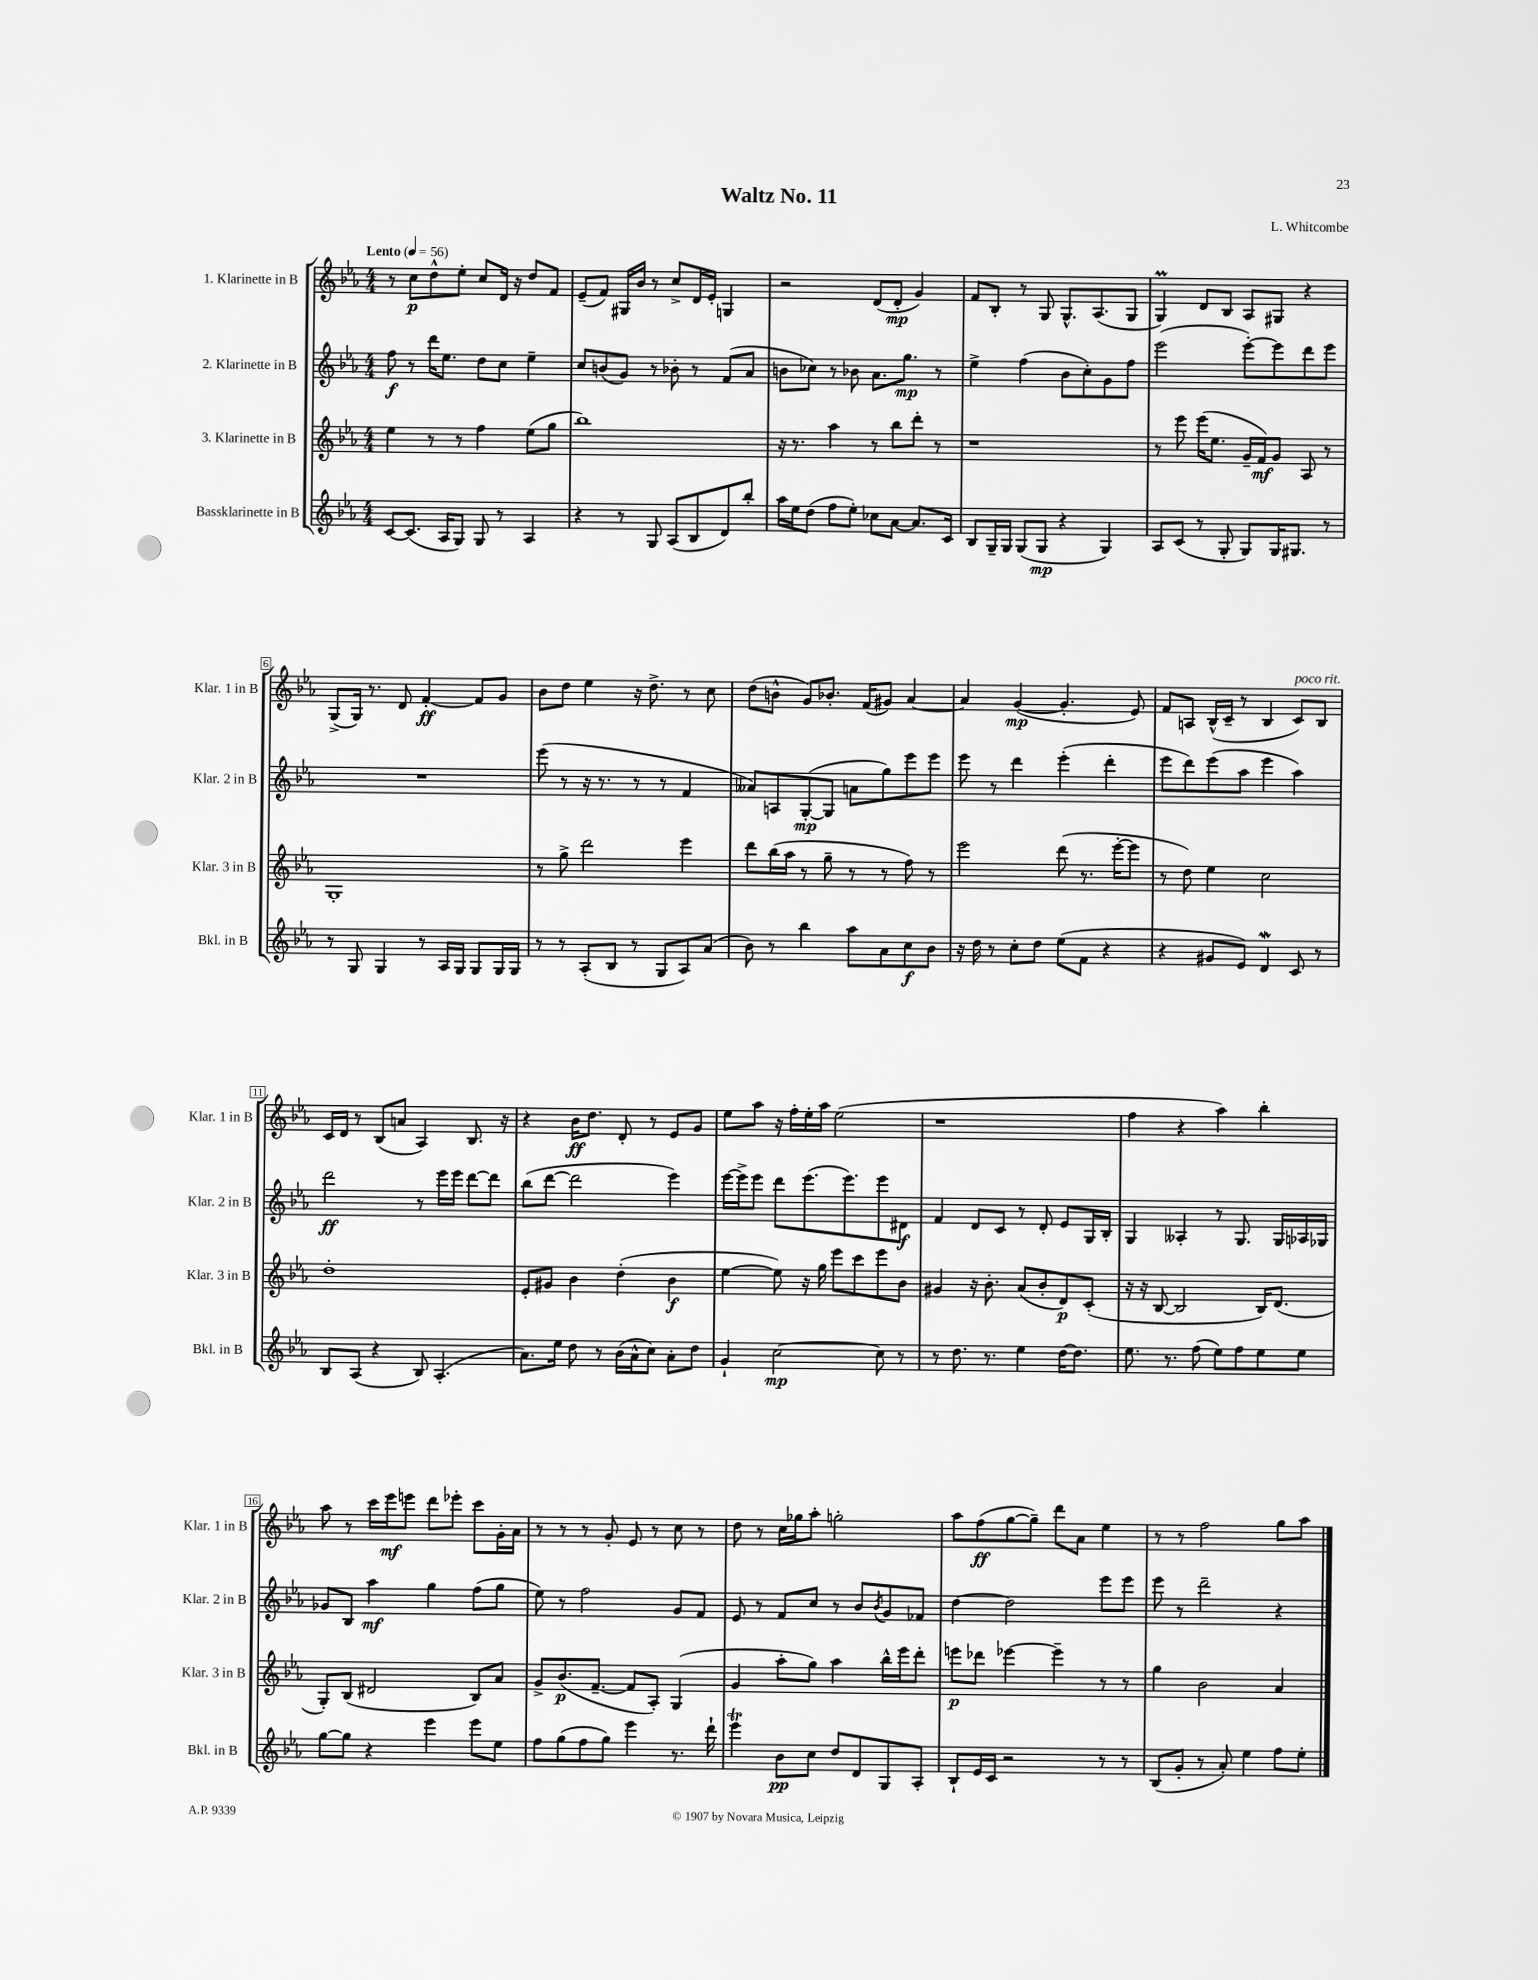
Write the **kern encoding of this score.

**kern	**dynam	**kern	**dynam	**kern	**dynam	**kern	**dynam
*part4	*part4	*part3	*part3	*part2	*part2	*part1	*part1
*staff4	*staff4	*staff3	*staff3	*staff2	*staff2	*staff1	*staff1
*I"Bassklarinette in B	*	*I"3. Klarinette in B	*	*I"2. Klarinette in B	*	*I"1. Klarinette in B	*
*I'Bkl. in B	*	*I'Klar. 3 in B	*	*I'Klar. 2 in B	*	*I'Klar. 1 in B	*
*clefG2	*	*clefG2	*	*clefG2	*	*clefG2	*
*k[b-e-a-]	*	*k[b-e-a-]	*	*k[b-e-a-]	*	*k[b-e-a-]	*
*M4/4	*	*M4/4	*	*M4/4	*	*M4/4	*
*MM56	*	*MM56	*	*MM56	*	*MM56	*
=1	=1	=1	=1	=1	=1	=1	=1
!	!	!	!	!	!	!LO:TX:a:B:t=Lento	!
[8c/L	.	4ee-\	.	8ff\	f	8r	.
(8.c/J]	.	.	.	8r	.	8cc\L	p
.	.	8r	.	16ddd\KL	.	8dd^^\	.
16A-/KL	.	.	.	8.ee-\J	.	.	.
8G/J)	.	8r	.	.	.	8ee-'\J	.
8G/	.	4ff\	.	8dd\L	.	8cc/L	.
8r	.	.	.	8cc\J	.	16d/Jk	.
.	.	.	.	.	.	16r	.
4A-/	.	(8ee-\L	.	4ee-~\	.	8dd/L	.
.	.	8gg\J	.	.	.	8f/J	.
=2	=2	=2	=2	=2	=2	=2	=2
4r	.	1bb-)	.	8cc/L	.	(8e-~/L	.
.	.	.	.	(8bn/	.	8f/J)	.
8r	.	.	.	8g/J)	.	16G#X/LL	.
.	.	.	.	.	.	16b-/JJ	.
8G/	.	.	.	8r	.	8r	.
(8A-/L	.	.	.	8b-X'\	.	8cc^/L	.
8B-/	.	.	.	8r	.	16d/L	.
.	.	.	.	.	.	16e-'/JJ	.
8d/)	.	.	.	(8f/L	.	4Gn/	.
8bb-'/J	.	.	.	8a-/J	.	.	.
=3	=3	=3	=3	=3	=3	=3	=3
16aa-\LL	.	16r	.	8bn\L	.	2r	.
16ee-\J	.	8.r	.	.	.	.	.
(8dd\J	.	.	.	8cc-X\J)	.	.	.
8ff\L	.	4aa-\	.	8r	.	.	.
8ee-'\J)	.	.	.	8b-X\	.	.	.
8cc-X\L	.	8r	.	8.a-\L	.	(8d/L	.
[8a-\J	.	8bb-\L	.	.	.	8d'/J	mp
.	.	.	.	8.gg\J	mp	.	.
8.a-/L]	.	8ddd'\J	.	.	.	4g/)	.
.	.	8r	.	8r	.	.	.
16c/Jk	.	.	.	.	.	.	.
=4	=4	=4	=4	=4	=4	=4	=4
8B-/L	.	1r	.	4ee-^\	.	8f/L	.
16G~/L	.	.	.	.	.	8B-'/J	.
16G/JJ	.	.	.	.	.	.	.
(8G/L	.	.	.	(4ff\	.	8r	.
8G/J	mp	.	.	.	.	8G/	.
4r	.	.	.	8b-\L	.	8.G^^/L	.
.	.	.	.	8cc'\)	.	.	.
.	.	.	.	.	.	(8.A-/	.
4G/)	.	.	.	8g\	.	.	.
.	.	.	.	8ff\J	.	8G/J	.
=5	=5	=5	=5	=5	=5	=5	=5
8A-/L	.	8r	.	(2eee-\	.	4Gm/)	.
(8c/J	.	8eee-\	.	.	.	.	.
8r	.	(16eee-\KL	.	.	.	8d/L	.
.	.	8.ee-\J	.	.	.	.	.
8G'/	.	.	.	.	.	8B-/J	.
8G/L)	.	16g~/LL	.	[8eee-'\L)	.	8A-/L	.
.	.	16f/J)	mf	.	.	.	.
16G/K	.	8g/J	.	8eee-\]	.	8G#X/J	.
8.G#X/J	.	.	.	.	.	.	.
.	.	8A-/	.	8ddd\	.	4r	.
8r	.	8r	.	8eee-\J	.	.	.
!!LO:LB:g=z
=6	=6	=6	=6	=6	=6	=6	=6
8r	.	1G'	.	1r	.	(8G^/L	.
8G/	.	.	.	.	.	16G/Jk)	.
.	.	.	.	.	.	8.r	.
4G/	.	.	.	.	.	.	.
.	.	.	.	.	.	8d/	.
8r	.	.	.	.	.	[4f'/	ff
16A-/LL	.	.	.	.	.	.	.
16G/JJ	.	.	.	.	.	.	.
8G/L	.	.	.	.	.	8f/L]	.
16G/L	.	.	.	.	.	8g/J	.
16G/JJ	.	.	.	.	.	.	.
=7	=7	=7	=7	=7	=7	=7	=7
8r	.	8r	.	(8eee-\	.	8b-\L	.
8r	.	8gg^\	.	8r	.	8dd\J	.
(8A-'/L	.	2ddd\	.	16r	.	4ee-\	.
.	.	.	.	8.r	.	.	.
8B-/J	.	.	.	.	.	.	.
8r	.	.	.	8r	.	16r	.
.	.	.	.	.	.	8.dd^\	.
8G/L	.	.	.	8r	.	.	.
8A-/)	.	4eee-\	.	4f/	.	8r	.
(8a-/J	.	.	.	.	.	8cc\	.
=8	=8	=8	=8	=8	=8	=8	=8
8b-\)	.	8ddd\L	.	8a--X/L)	.	(8dd\L	.
8r	.	(16bb-\L	.	8An/	.	8bn^^\J	.
.	.	16aa-\JJ	.	.	.	.	.
4bb-\	.	8r	.	([8G'/	mp	8g/L)	.
.	.	8gg~\	.	8G/J]	.	8.b-X'/J	.
8aa-\L	.	8r	.	8an\L	.	.	.
.	.	.	.	.	.	(16f/KL	.
8a-\	.	8r	.	8gg\)	.	8g#X/J)	.
8cc\	f	8ff\)	.	8eee-\	.	[4a-/	.
8b-\J	.	8r	.	8eee-\J	.	.	.
=9	=9	=9	=9	=9	=9	=9	=9
16r	.	2eee-\	.	8eee-\	.	4a-/]	.
16dd\	.	.	.	.	.	.	.
8r	.	.	.	8r	.	.	.
8cc'\L	.	.	.	4ddd\	.	([4g/	mp
8dd\J	.	.	.	.	.	.	.
(8ee-\L	.	(8ddd\	.	(4eee-'\	.	4.g'/]	.
8f\J	.	8.r	.	.	.	.	.
4r	.	.	.	4ddd'\	.	.	.
.	.	[16eee-'\KL	.	.	.	.	.
.	.	8eee-\J]	.	.	.	8e-/)	.
=10	=10	=10	=10	=10	=10	=10	=10
4r	.	8r	.	8eee-\L	.	8f/L	.
.	.	8dd\)	.	8ddd\)	.	8An/J	.
8g#X/L	.	4ee-\	.	(8eee-\	.	(16B-^^/LL	.
.	.	.	.	.	.	16c~/JJ	.
8e-/J)	.	.	.	8aa-\J	.	8r	.
4dW/	.	2cc\	.	4eee-\	.	4B-/	.
!	!	!	!	!	!	!LO:TX:a:i:t=poco rit.	!
8c/	.	.	.	4aa-\)	.	8c/L)	.
8r	.	.	.	.	.	8B-/J	.
!!LO:LB:g=z
=11	=11	=11	=11	=11	=11	=11	=11
8B-/L	.	1dd'	.	2ddd\	ff	16c/LL	.
.	.	.	.	.	.	16d/JJ	.
(8A-/J	.	.	.	.	.	8r	.
4r	.	.	.	.	.	(8B-/L	.
.	.	.	.	.	.	8an/J	.
8B-/)	.	.	.	8r	.	4A-/)	.
(4.A-'/	.	.	.	16eee-\LL	.	.	.
.	.	.	.	16eee-\JJ	.	.	.
.	.	.	.	[8ddd\L	.	8.B-/	.
.	.	.	.	8ddd\J]	.	.	.
.	.	.	.	.	.	16r	.
=12	=12	=12	=12	=12	=12	=12	=12
8.a-\L)	.	8e-'/L	.	(8bb-\L	.	4r	.
.	.	8g#X/J	.	[8ddd\J	.	.	.
16ee-\Jk	.	.	.	.	.	.	.
8dd\	.	4b-\	.	2ddd\]	.	16b-\KL	ff
.	.	.	.	.	.	8.dd\J	.
8r	.	.	.	.	.	.	.
(16b-\LL	.	(4dd'\	.	.	.	8d'/	.
16a-^^\J	.	.	.	.	.	.	.
8cc\J)	.	.	.	.	.	8r	.
8a-'\L	.	4b-\	f	4eee-\)	.	8e-/L	.
8dd\J	.	.	.	.	.	8g/J	.
=13	=13	=13	=13	=13	=13	=13	=13
4g`/	.	[4ee-\	.	[16eee-\LL	.	8ee-\L	.
.	.	.	.	16eee-^\J]	.	.	.
.	.	.	.	8eee-\J	.	8aa-\J	.
[2cc\	mp	8ee-\])	.	8ddd\L	.	16r	.
.	.	.	.	.	.	16ff'\LL	.
.	.	16r	.	(8.eee-\	.	16ee-'\	.
.	.	16gg\	.	.	.	16aa-\JJ	.
.	.	8eee-\L	.	.	.	(2ee-\	.
.	.	.	.	8.eee-\)	.	.	.
.	.	8ccc\	.	.	.	.	.
8cc\]	.	8eee-\	.	8eee-\	.	.	.
8r	.	8b-\J	.	8d#X\J	f	.	.
=14	=14	=14	=14	=14	=14	=14	=14
8r	.	4g#X/	.	4f/	.	1r	.
8.dd\	.	.	.	.	.	.	.
.	.	16r	.	8d/L	.	.	.
8.r	.	8.b-'\	.	.	.	.	.
.	.	.	.	8c/J	.	.	.
4ee-\	.	(8a-/L	.	8r	.	.	.
.	.	8b-'/	.	8d'/	.	.	.
[16dd\KL	.	8d/)	p	8e-/L	.	.	.
8.dd\J]	.	.	.	.	.	.	.
.	.	(8c'/J	.	16G/L	.	.	.
.	.	.	.	16B-'/JJ	.	.	.
=15	=15	=15	=15	=15	=15	=15	=15
8.ee-\	.	16r	.	4G/	.	4ff\	.
.	.	16r	.	.	.	.	.
.	.	[8B-/	.	.	.	.	.
8.r	.	.	.	.	.	.	.
.	.	2B-/]	.	4A--X'/	.	4r	.
(8ff\	.	.	.	.	.	.	.
8ee-\L)	.	.	.	8r	.	4aa-\)	.
8ff\	.	.	.	8.G/	.	.	.
8ee-\	.	16B-/KL)	.	.	.	4bb-'\	.
.	.	(8.d/J	.	16G/LL	.	.	.
8ee-\J	.	.	.	16A-X/	.	.	.
.	.	.	.	16G-X/JJ	.	.	.
!!LO:LB:g=z
=16	=16	=16	=16	=16	=16	=16	=16
[8gg\L	.	8G'/L)	.	8g-X/L	.	8aa-\	.
8gg\J]	.	(8B-/J	.	8B-/J	.	8r	.
4r	.	2d#X/	.	4aa-\	mf	16ccc\LL	.
.	.	.	.	.	.	16eee-\J	mf
.	.	.	.	.	.	8eeen\J	.
4eee-\	.	.	.	4gg\	.	8ddd\L	.
.	.	.	.	.	.	8eee-X'\J	.
8eee-\L	.	8B-/L)	.	(8ff\L	.	8ccc\L	.
8ee-\J	.	8a-/J	.	8gg\J	.	16g'\L	.
.	.	.	.	.	.	16a-\JJ	.
=17	=17	=17	=17	=17	=17	=17	=17
8ff\L	.	8g^/L	.	8ee-\)	.	8r	.
(8gg\	.	(8.b-/	p	8r	.	8r	.
8ff\	.	.	.	2ff\	.	8r	.
.	.	[8.f~/J	.	.	.	.	.
8gg\J)	.	.	.	.	.	8g'/	.
4eee-\	.	8f/L]	.	.	.	8e-/	.
.	.	8A-'/J)	.	.	.	8r	.
8.r	.	(4G/	.	8g/L	.	8cc\	.
.	.	.	.	8f/J	.	8r	.
16ddd`\	.	.	.	.	.	.	.
=18	=18	=18	=18	=18	=18	=18	=18
4eee-T\	.	4g/	.	8e-/	.	8dd\	.
.	.	.	.	8r	.	8r	.
8b-\L	pp	8aa-'\L	.	8f/L	.	16cc\LL	.
.	.	.	.	.	.	16gg-X\J	.
8cc\J	.	8gg\J)	.	8cc/J	.	8aa-'\J	.
8dd/L	.	4aa-\	.	8r	.	2ggn'\	.
8d/	.	.	.	8b-/L	.	.	.
.	.	.	.	8qb-/	.	.	.
8G/	.	16bb-^^\LL	.	8g/	.	.	.
.	.	16eee-\J	.	.	.	.	.
8A-'/J	.	8ddd'\J	.	8f-X/J	.	.	.
=19	=19	=19	=19	=19	=19	=19	=19
8B-`/L	.	8eeen\L	p	[4dd\	.	8aa-\L	.
16e-/L	.	8ddd-X\J	.	.	.	(8ff\	ff
16c/JJ	.	.	.	.	.	.	.
2r	.	[4eee-X\	.	2dd\]	.	[8gg\	.
.	.	.	.	.	.	8gg~\J])	.
.	.	4eee-~\]	.	.	.	8ddd\L	.
.	.	.	.	.	.	8a-\J	.
8r	.	8r	.	8eee-\L	.	4ee-\	.
8r	.	8r	.	8eee-\J	.	.	.
=20	=20	=20	=20	=20	=20	=20	=20
(8B-/L	.	4gg\	.	8eee-\	.	8r	.
8g'/J	.	.	.	8r	.	8r	.
8r	.	2b-\	.	2ddd~\	.	2ff\	.
8a-'/)	.	.	.	.	.	.	.
4ee-\	.	.	.	.	.	.	.
8ff\L	.	4a-/	.	4r	.	8gg\L	.
8ee-'\J	.	.	.	.	.	8aa-\J	.
==	==	==	==	==	==	==	==
*-	*-	*-	*-	*-	*-	*-	*-
